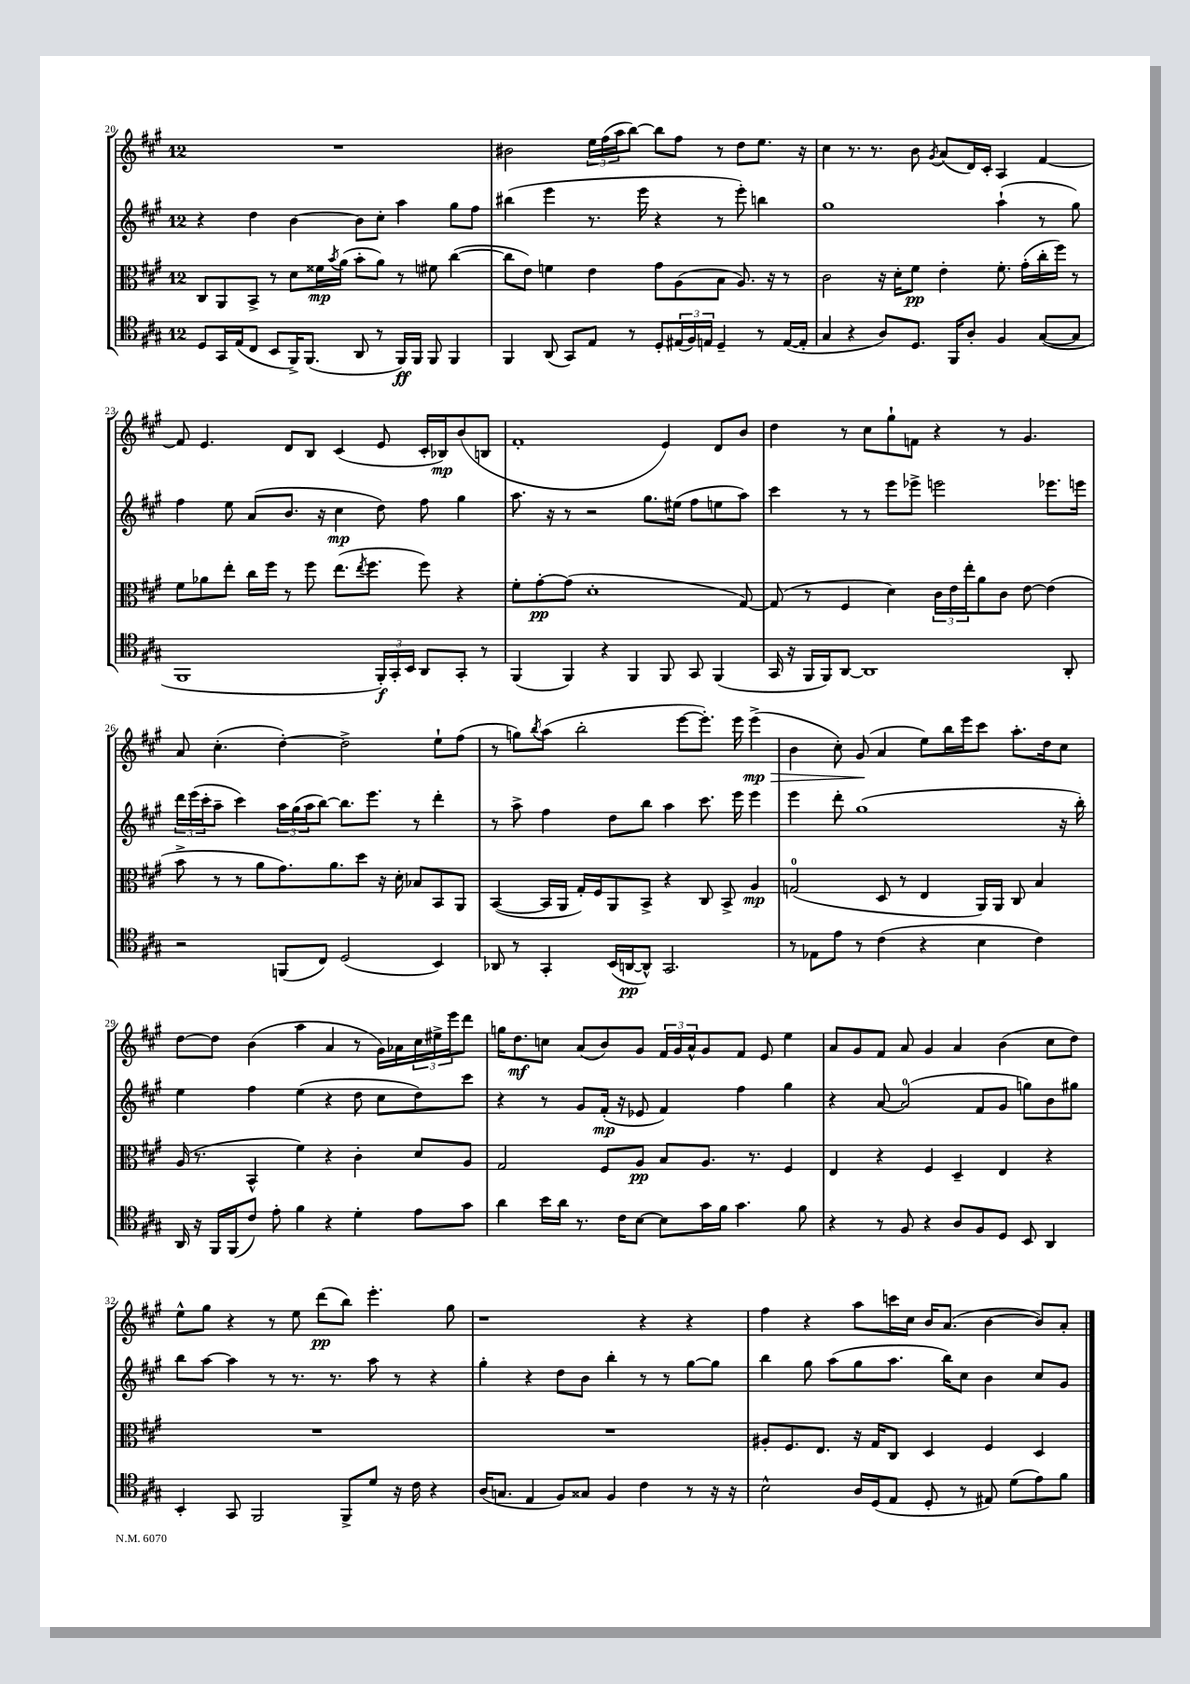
<<
\new StaffGroup <<
\new Staff = "s0" {
    \clef treble \key a \major \once \override Staff.TimeSignature.style = #'single-digit \time 12/8
    R1. |
    bis'2 \tuplet 3/2 { e''16 fis''16( a''16 } b''8~) b''8 fis''8 r8 d''8 e''8. r16 |
    cis''4 r8. r8. b'8 \acciaccatura { gis'8 } a'8( d'16) cis'16-. a4 fis'4~ |
    fis'8 e'4. d'8 b8 cis'4( e'8 cis'16-. bes16\mp) b'8( b8 |
    fis'1-. e'4) d'8 b'8 |
    d''4 r8 cis''8 gis''8-! f'8 r4 r8 gis'4. |
    a'8 cis''4.-.( d''4~-.) d''2-> e''8-! fis''8( |
    r8 g''8) \acciaccatura { b''8 } a''8( b''2-. e'''8~ e'''8.-.) e'''16 e'''4->\mp\>( |
    b'4 cis''8-.) gis'8\!( a'4 e''8) b''16 e'''16 cis'''8 a''8.-. d''16 cis''8 |
    d''8~ d''8 b'4( a''4 a'4 r8 gis'16) aes'16 \tuplet 3/2 { cis''16 eis''16-> e'''16 } d'''8 |
    g''16 d''8.\mf c''8 a'8( b'8) gis'8 \tuplet 3/2 { fis'16 gis'16 a'16-^ } gis'8 fis'8 e'8 e''4 |
    a'8 gis'8 fis'8 a'8 gis'4 a'4 b'4( cis''8 d''8) |
    e''8-^ gis''8 r4 r8 e''8 d'''8\pp( b''8) e'''4.-. gis''8 |
    r1 r4 r4 |
    fis''4 r4 a''8 c'''16 cis''16 b'16 a'8.( b'4~ b'8) a'8-. \bar "|." |
}
\new Staff = "s1" {
    \clef treble \key a \major \once \override Staff.TimeSignature.style = #'single-digit \time 12/8
    r4 d''4 b'4~ b'8 cis''8-. a''4 gis''8 fis''8 |
    bis''4( e'''4 r8. e'''16 r4 r8 e'''8-.) b''4 |
    gis''1 a''4-!( r8 gis''8) |
    fis''4 e''8 a'8( b'8. r16 cis''4\mp d''8) fis''8 gis''4 |
    a''8. r16 r8 r2 gis''8. eis''16( fis''8 e''8 a''8) |
    cis'''4 r8 r8 e'''8 ees'''8-> e'''2 ees'''8. e'''16 |
    \tuplet 3/2 { d'''16 e'''16( cis'''16-. } a''8-- cis'''4) \tuplet 3/2 { a''16 gis''16( a''16 } b''8~) b''8. e'''8. r8 d'''4-. |
    r8 a''8-> fis''4 d''8 b''8 a''4 cis'''8. e'''16 e'''4 |
    e'''4 d'''8-. gis''1( r16 b''16-.) |
    e''4 fis''4 e''4( r4 d''8 cis''8 d''8) cis'''8 |
    r4 r8 gis'8 fis'16-.\mp( r16 ees'8 fis'4) fis''4 gis''4 |
    r4 a'8~ a'2-0( fis'8 gis'8 g''8) b'8 gis''8 |
    b''8 a''8~ a''4 r8 r8. r8. a''8 r8 r4 |
    gis''4-. r4 d''8 b'8 b''4-. r8 r8 gis''8~ gis''8 |
    b''4 gis''8 a''8( gis''8 a''8. b''16) cis''8 b'4 cis''8 gis'8 \bar "|." |
}
\new Staff = "s2" {
    \clef alto \key a \major \once \override Staff.TimeSignature.style = #'single-digit \time 12/8
    cis8 a,8 b,8-> r8 d'8 fisis'16\mp \acciaccatura { b'8 } a'16( b'8-. a'8) r8 fis'8 cis''4~( |
    cis''8 e'8) f'4 e'4 gis'8 a8( b8 a8.) r16 r8 |
    cis'2 r16 d'16-. fis'8\pp e'4-. fis'8.-. gis'16-.( cis''16-. fis''16) r8 |
    fis'8 aes'8 e''8-. cis''16 fis''16 r8 fis''8 e''8.( \acciaccatura { e''8 } fis''8. fis''8) r4 |
    fis'8-. gis'8~-.\pp gis'8( d'1-. gis8~) |
    gis8( r8 fis4 d'4) \tuplet 3/2 { cis'16 e'16 e''16-. } a'8 cis'8 e'8~ e'4( |
    b'8-> r8 r8 a'8 gis'8.) a'8. d''8 r16 d'16-. bes8 b,8 a,8 |
    b,4~( b,16 a,16 gis16-.) fis16 a,8 b,8-> r4 cis8 b,8-> a4\mp |
    g2-0( d8 r8 e4 a,16) a,16 cis8 b4 |
    a16( r8. b,4-^ fis'4) r4 cis'4-. d'8 a8 |
    gis2 fis8 a8\pp b8 a8. r8. fis4 |
    e4 r4 fis4 d4-- e4 r4 |
    R1. |
    R1. |
    ais8-. fis8. e8. r16 gis16 cis8 d4 fis4 d4 \bar "|." |
}
\new Staff = "s3" {
    \clef tenor \key a \major \once \override Staff.TimeSignature.style = #'single-digit \time 12/8
    d8 gis,16 e16( cis8 b,8 fis,16->) fis,8.( a,8 r8 fis,16\ff) fis,16 fis,8 fis,4 |
    fis,4 a,8( gis,8) e8 r8 d8-. \tuplet 3/2 { eis16( fis16) e16 } d4-- r8 e16~( e16-. |
    gis4 r4 a8) d8. fis,16 a8-. fis4 gis8~( gis8 |
    fis,1 \tuplet 3/2 { fis,16-.\f) gis,16-. b,16 } a,8 gis,8-. r8 |
    fis,4( fis,4) r4 fis,4 fis,8 gis,8 fis,4( |
    gis,16 r16 fis,16 fis,16) a,8~ a,1 a,8-. |
    r2 f,8( cis8) d2( b,4) |
    aes,8 r8 gis,4-. b,16( a,16~\pp a,8-^) gis,2. |
    r8 ees8 e'8 r8 cis'4( r4 b4 cis'4) |
    a,16 r16 fis,16 fis,16( cis'8) e'8-. fis'4 r4 d'4-. e'8 gis'8 |
    a'4 b'16 a'16 r8. cis'16 b8~ b8 gis'16 fis'16 gis'4. fis'8 |
    r4 r8 fis8 r4 a8 fis8 d8 b,8 a,4 |
    b,4-. gis,8 fis,2 fis,8-> d'8 r16 cis'16 r4 |
    a16( g8. e4 fis8) gisis8 fis4 cis'4 r8 r16 r16 |
    b2-^ a16 d16( e8 d8-. r8 eis8) d'8( e'8) fis'8 \bar "|." |
}
>>
>>
\layout { \context { \Score currentBarNumber = #20 } }
